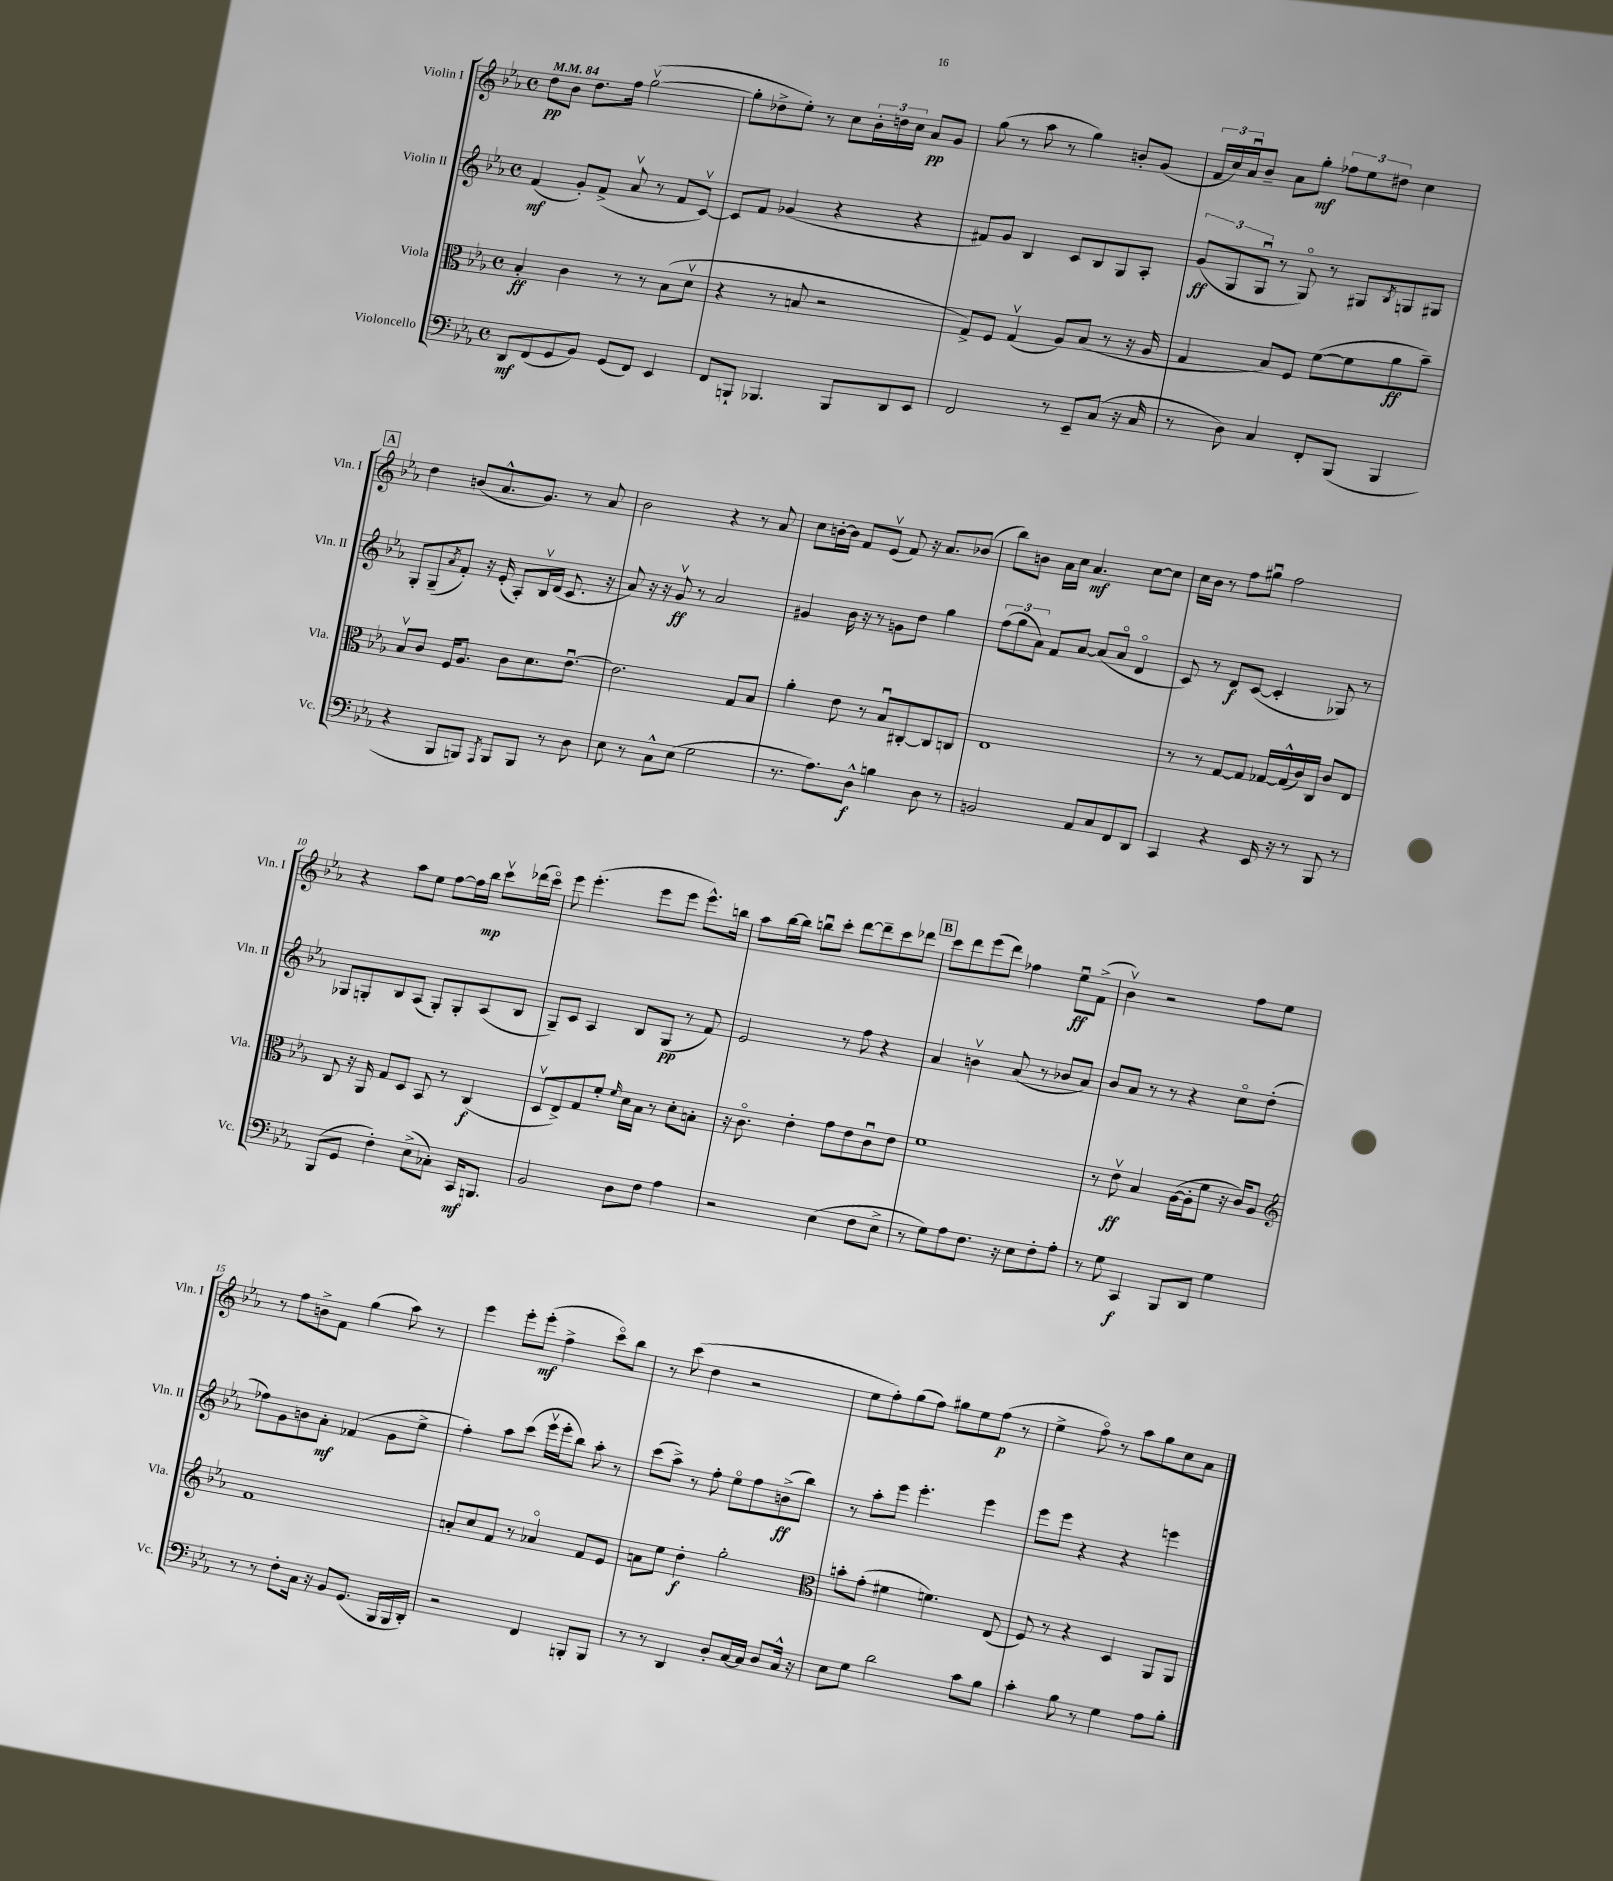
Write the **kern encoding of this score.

**kern	**kern	**kern	**kern
*staff4	*staff3	*staff2	*staff1
*clefF4	*clefC3	*clefG2	*clefG2
*k[b-e-a-]	*k[b-e-a-]	*k[b-e-a-]	*k[b-e-a-]
*M4/4	*M4/4	*M4/4	*M4/4
*met(c)	*met(c)	*met(c)	*met(c)
*MM84	*MM84	*MM84	*MM84
8DD/L	4B-'/	(4f/	8dd\L
(8FF/	.	.	8b-\J
8GG/	4c\	8g'/L)	8.dd\L
8BB-/J)	.	(8f^/J	.
.	.	.	16ff\Jk
(8GG/L	8r	8a-v/	([2ggv\
8FF/J)	8r	8r	.
4EE-/	(8B-\L	8f/L	.
.	8dv\J	[8cv/J)	.
=	=	=	=
8FF/L	4r	8c/]L	8gg'\]L
8BBB`/J	.	8f/J	8dd-^\
4.BBB-/	8r	(4g-/	8ee-'\J)
.	8B/	.	8r
.	2r	4r	8cc\L
8BBB-/L	.	.	24b-'\L
.	.	.	24dd\
.	.	.	24cc\JJ
8DD/	.	4r	8a-/L
8EE-/J	.	.	8g/J
=	=	=	=
2FF/	8G^/L)	8f#/L)	(8gg\
.	8F/J	8g/J	8r
.	(4Gv/	4B-/	8aa-\
.	.	.	8r
8r	8A-/L)	8c/L	4gg\)
8EE-~/L	(8B-/J	8B-/	.
(8C/J	8r	8G/	8b'/L
16r	16r	8A-'/J	(8g/J
16C/	16A-/	.	.
=	=	=	=
8r	4G/	(12g/L	24f/LL
.	.	.	24cc/)
.	.	12G/	24a-u/J
8D\)	.	.	8b-~/J
.	.	12Gu/J	.
4C/	8B-/L)	8r	8a-\L
.	8F/J	8Go/)	8gg'\J
8FF'/L	([8f\L	8r	12ff-\L
.	.	.	12ee-\
(8BBB-/J	8f\]	8G#/L	.
.	.	.	12dd#\J
.	.	8qB-/	.
4BBB-/	8a-\	8G/	4cc\
.	8b-~\J)	8G#/J	.
=	=	=	=
4r	8B-v/L	8G'/L	4dd\
.	8c/J	(8G~/	.
.	.	8qa-/	.
8BBB-/L	16F/LK	8f'/J)	(8b/L
.	8.A-/J	.	.
8BBB/J)	.	16r	8.a-^^/
.	.	(16e-'/	.
8qAAA-/	.	.	.
8BBB/L	8c\L	8A-'/L)	.
.	.	.	8.g/J)
8BBB/J	8.d\	16B-v/L	.
.	.	(16d/JJ	.
8r	.	8.c/	8r
.	[8.e-u\J	.	.
8D\	.	.	8a-/
.	.	16r	.
=	=	=	=
8E-\	2.e-\]	8a-/)	2b-\
8r	.	16r	.
.	.	16r	.
8C^^\L	.	8gv/	.
(8E-\J	.	8r	.
2G\	.	2a-/	4r
.	8G/L	.	8r
.	8B-/J	.	8a-/
=	=	=	=
8.r	4a-'\	4g#/	8cc\L
.	.	.	[16b'\L
8.A-\L)	.	.	16b\]JJ
.	8e-\	16b-\	8f/L
.	.	16r	.
8D^^\J	8r	8r	(8e-v/J
4B\	8B-u/L	8g\L	8f/)
.	[8C#'/	8dd\J	16r
.	.	.	8.a-/L
8D\	8C#/]	4gg\	.
8r	8C/J	.	(8b-/J
=	=	=	=
2BB/	1E-	(12ff\L	8bb-\L)
.	.	12gg\	.
.	.	.	8b\J
.	.	12a-\J)	.
.	.	8f/L	16a-\LL
.	.	.	16cc\JJ
.	.	[8a-/J	4.a-/
8AA-/L	.	(8a-/]L	.
8C/	.	8a-o/J	.
8FF/	.	4do/	[8cc\L
8DD/J	.	.	8cc\]J
=	=	=	=
4CC/	8r	8c/)	16cc\LL
.	.	.	16b-\JJ
.	8r	8r	8r
4r	[8G/L	8d/L	8ff\L
.	8G/]J	([8c/J	8gg#u\J
16EE-/	[16G-/LL	4c'/]	2ff\
16r	(16G-^^/]	.	.
8r	16c/)	.	.
.	16C/JJ	.	.
8BBB-/	8c/L	8G-/)	.
8r	8E-/J	8r	.
=	=	=	=
(8BBB-/L	8C/	8G-/L	4r
8GG/J	16r	8G'/	.
.	16AA-/	.	.
4F'\)	8G/L	8B-/	8aa-\L
.	8D/J	(8A-/J	8ee-\J
(8E-^\L	8BB-/	8G'/L)	[8ff\L
8C-'\J)	8r	8G'/	16ff\]L
.	.	.	16bb-\JJ
16CC/LK	(4C/	(8A-/	8cccv\L
8.BBB/J	.	.	.
.	.	8B-/J	(16ddd-\L
.	.	.	16ccco\JJ)
=	=	=	=
2BB-/	8Dv/L	8G~/L)	8eee-\
.	8E-^/)	8c/J	(4.eee-'\
.	8G/	4A-/	.
.	8f'/J	.	.
.	16qqf/	.	.
8D\L	16d\LL	8B-/L	8eee-\L
.	16B-\JJ	.	.
8F\J	8r	(8G/J	8eee-\J
4A-\	8d'\L	8r	8.eee-^^\L)
.	8B'\J	8f/)	.
.	.	.	16bb\Jk
=	=	=	=
2r	16r	2e-/	8aa-\L
.	8.co\	.	.
.	.	.	[16bb-\L
.	.	.	16bb-\]JJ
.	4e-'\	.	8bbu\L
.	.	.	8ccc'\J
(4E-\	8g\L	8r	[8ddd\L
.	8e-\	8ff\	8ddd~\]
8F\L	8cu\	4r	8ccc\
8E-^\J	8e-\J	.	8ddd-\J
=	=	=	=
8r	1f	4a-/	8ccc\L
8G\L)	.	.	8ddd\
8A-\	.	4bv\	(8eee-\
8.F\J	.	.	8ddd\J)
.	.	(8a-/	4ff-\
16r	.	.	.
8E-\L	.	8r	.
8F'\	.	8b-/L	8ee-u\L
8A-'\J	.	8a-/J)	(8f^\J
=	=	=	=
8r	8r	8b-/L	4b-v\)
8G\	8e-v\	8a-/J	.
4CC/	4B-/	8r	2r
.	.	8r	.
8BBB-/L	([16A-\LL	4r	.
.	16A-'\]J	.	.
8DD/J	8f\J	.	.
4G\	16r	8cco\L	8ff\L
.	16c/LK)	.	.
.	8A-/J	(8dd'\J	8ee-\J
=	=	=	=
*	*clefG2	*	*
8r	1f	8ff-\L)	8r
8r	.	8g\	8ff\L
8F'\L	.	8b\	8b^\
16C\Jk	.	8a-'\J	8f\J
16r	.	.	.
8BB-/L	.	(4f-/	(4gg\
(8.GG/J	.	.	.
.	.	8g\L	8aa-\)
16BBB-/LL	.	.	.
16BBB-/	.	8ee-^\J	8r
16DD'/JJ)	.	.	.
=	=	=	=
2r	8a'/L	4ff'\)	4eee-\
.	8cc/	.	.
.	8f/J	8aa-\L	8eee-'\L
.	8r	(8ccc\J	(8eee-'\J
4FF/	4a-o/	16eee-v\LL	4ff^\
.	.	16eee-'\J	.
.	.	8bb-\J)	.
8BBB'/L	8f/L	8aa-'\	8ccco\L)
8BBB/J	8e-/J	8r	8bb-\J
=	=	=	=
8r	8a\L	(8ccc\L	8r
8r	8ee-\J	8aa-^\J)	(8ccc\
4DD/	4dd'\	8r	4dd\
.	.	8ff'\	.
8D'/L	2gg'\	8ee-o\L	2r
[16C/L	.	8ff\	.
16C/]JJ	.	.	.
8D/L	.	(8b^\	.
16C^^/Jk	.	8bb-\J)	.
16r	.	.	.
=	=	=	=
*	*clefC3	*	*
8E-\L	8b'\L	8r	8ee-\L
8G\J	(8g'\J	8aa-'\L	8ff'\)
2d\	4f#\	8eee-\J	(8gg\
.	.	4.eee-'\	8ff\J)
.	4.f\)	.	8gg#\L
.	.	.	8ee-\
8c\L	.	4eee-\	(8ff\J
8B-\J	(8E-/	.	8r
=	=	=	=
4c'\	8F/)	8eee-\L	4ee-^\
.	8r	8eee-\J	.
8B-\	4r	4r	8ffo\)
8r	.	.	8r
4G\	4D/	4r	8aa-\L
.	.	.	8gg\
8A-\L	8AA-/L	4eee\	8cc\
8B-'\J	8AA-/J	.	8a-\J
==	==	==	==
*-	*-	*-	*-
